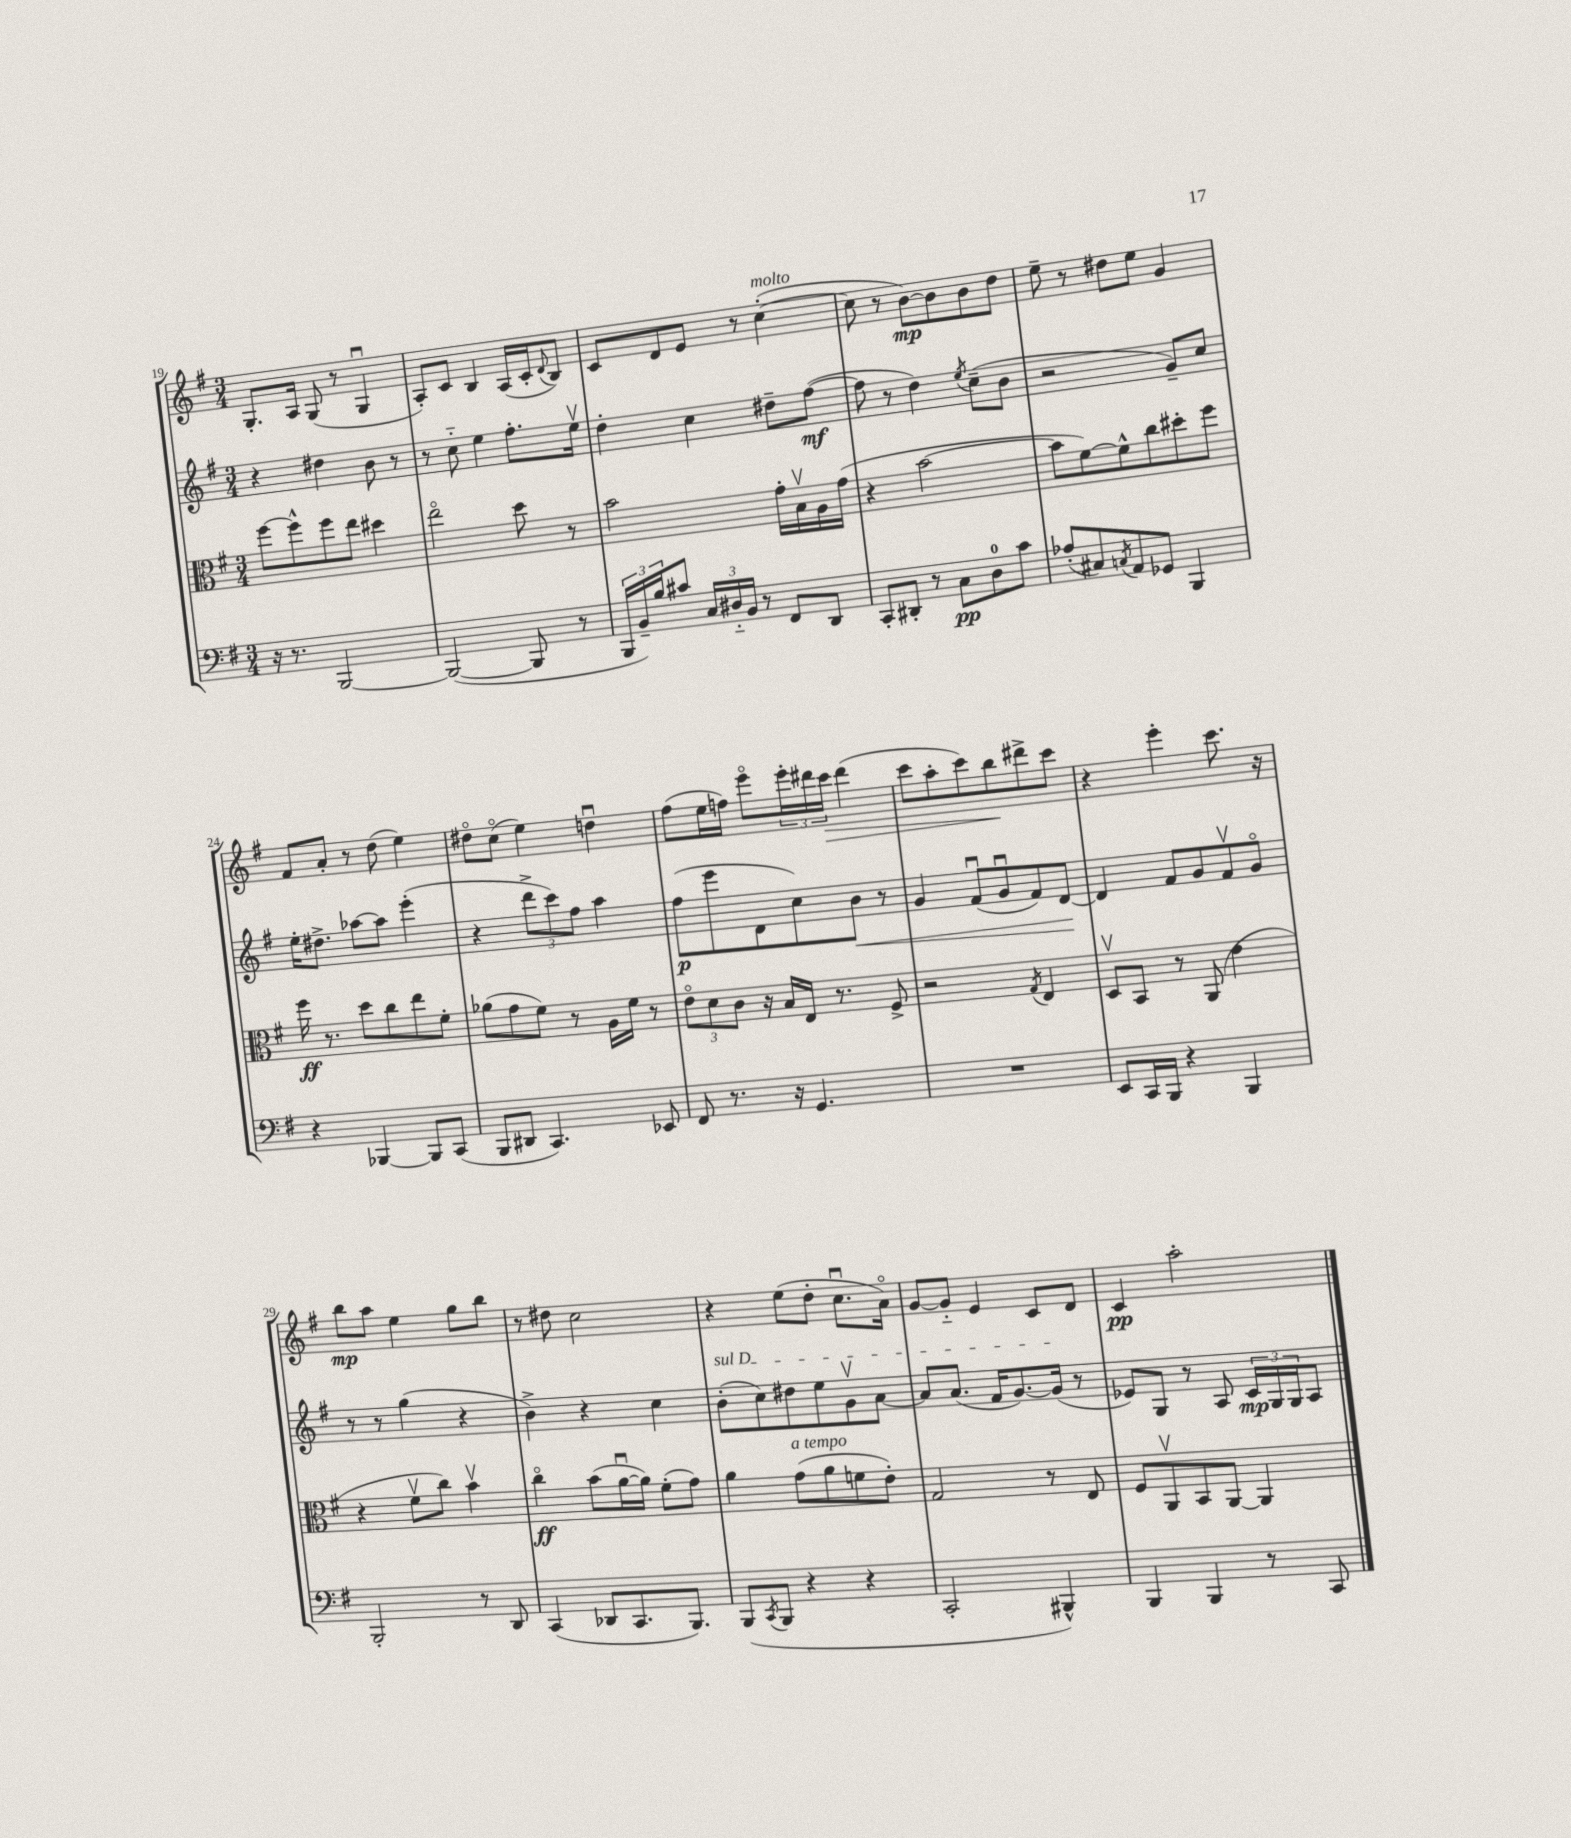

**kern	**dynam	**kern	**dynam	**kern	**dynam	**kern	**dynam
*part4	*part4	*part3	*part3	*part2	*part2	*part1	*part1
*staff4	*staff4	*staff3	*staff3	*staff2	*staff2	*staff1	*staff1
*clefF4	*	*clefC3	*	*clefG2	*	*clefG2	*
*k[f#]	*	*k[f#]	*	*k[f#]	*	*k[f#]	*
*M3/4	*	*M3/4	*	*M3/4	*	*M3/4	*
=19	=19	=19	=19	=19	=19	=19	=19
16r	.	[8ff#\L	.	4r	.	8.G'/L	.
8.r	.	.	.	.	.	.	.
.	.	8ff#^^\]	.	.	.	.	.
.	.	.	.	.	.	16A/Jk	.
[2BBB/	.	8ff#\	.	4dd#X\	.	(8G/	.
.	.	8ee\J	.	.	.	8r	.
.	.	4dd#X\	.	8b\	.	4Gu/	.
.	.	.	.	8r	.	.	.
=20	=20	=20	=20	=20	=20	=20	=20
(2BBB/_	.	2ee\	.	8r	.	8A'/L)	.
.	.	.	.	8cc\	.	8c/J	.
.	.	.	.	4ee\	.	4B/	.
8BBB/]	.	8dd\	.	8.ff#'\L	.	(16A/LL	.
.	.	.	.	.	.	16c'/J	.
.	.	.	.	.	.	8qqd/	.
8r	.	8r	.	.	.	8B/J)	.
.	.	.	.	16eev\Jk	.	.	.
=21	=21	=21	=21	=21	=21	=21	=21
24BBB/LL	.	2b\	.	4dd'\	.	8c/L	.
24BB~/)	.	.	.	.	.	.	.
24B/J	.	.	.	.	.	.	.
8c#X/J	.	.	.	.	.	8d/	.
24C/LL	.	.	.	4cc\	.	8e/J	.
24D#X/	.	.	.	.	.	.	.
24BB/JJ	.	.	.	.	.	.	.
8r	.	.	.	.	.	8r	.
!	!	!	!	!	!	!LO:TX:a:i:t=molto	!
8FF#/L	.	16g'\LL	.	8dd#X~\L	.	([4cc'\	.
.	.	16Bv\	.	.	.	.	.
8DD/J	.	16A\	.	([8ff#\J	mf	.	.
.	.	(16g\JJ	.	.	.	.	.
=22	=22	=22	=22	=22	=22	=22	=22
8CC'/L	.	4r	.	8ff#\]	.	8cc\]	.
8DD#X'/J	.	.	.	8r	.	8r	.
8r	.	[2b\	.	4dd\)	.	[8b\L)	mp
8C\L	pp	.	.	.	.	8b\]	.
.	.	.	.	8qee/	.	.	.
8D\	.	.	.	(8cc~\L	.	8b\	.
8c\J	.	.	.	8b\J	.	8dd\J	.
=23	=23	=23	=23	=23	=23	=23	=23
(8A-X'/L	.	8b\L]	.	2r	.	8ee~\	.
8C#X/)	.	[8f#\)	.	.	.	8r	.
8qCn/	.	.	.	.	.	.	.
8AA/	.	8f#^^\]	.	.	.	8dd#X\L	.
8GG-X/J	.	8cc\	.	.	.	8ee\J	.
4BBB/	.	8dd#X'\	.	8g~/L)	.	4g/	.
.	.	8ff#\J	.	8cc/J	.	.	.
!!LO:LB:g=z
=24	=24	=24	=24	=24	=24	=24	=24
4r	.	16ff#\	ff	16ee'\KL	.	8f#/L	.
.	.	8.r	.	8.dd#X^\J	.	.	.
.	.	.	.	.	.	8a'/J	.
[4BBB-X/	.	8dd\L	.	[8aa-X\L	.	8r	.
.	.	8cc\	.	8aa-\J]	.	(8dd\	.
8BBB-/L]	.	8ee\	.	(4eee'\	.	4ee\)	.
(8CC/J	.	8f#'\J	.	.	.	.	.
=25	=25	=25	=25	=25	=25	=25	=25
8BBB/L	.	(8a-X\L	.	4r	.	8dd#X\L	.
8DD#X/J	.	8g\	.	.	.	(8cc\J	.
4.CC/)	.	8f#\J)	.	12ddd^\L	.	4ee\)	.
.	.	.	.	12ccc\)	.	.	.
.	.	8r	.	.	.	.	.
.	.	.	.	12ff#\J	.	.	.
.	.	16A\LL	.	4aa\	.	4ddnu\	.
.	.	16f#\JJ	.	.	.	.	.
8EE-X/	.	8r	.	.	.	.	.
=26	=26	=26	=26	=26	=26	=26	=26
8FF#/	.	12e\L	.	(8ff#\L	p	(8ff#\L	.
.	.	12d\	.	.	.	.	.
8.r	.	.	.	8eee\	.	16ee\L	.
.	.	12c\J	.	.	.	.	.
.	.	.	.	.	.	16ffn\JJ)	.
.	.	16r	.	8d\	.	8eee\L	.
16r	.	16B/LL	.	.	.	.	.
4.GG/	.	16E/JJ	.	8cc\)	.	24eee'\L	.
.	.	.	.	.	.	24ddd#X\	.
.	.	8.r	.	.	.	.	.
!	!	!	!	!	!	!	!LO:HP:b
.	.	.	.	.	.	24ccc\JJ	>
!	!	!	!	!	!LO:HP:b	!	!
.	.	.	.	8b\J	<	(4ddd#\	.
.	.	8F#^/	.	8r	.	.	.
=27	=27	=27	=27	=27	=27	=27	=27
2.r	.	2r	.	4g/	.	8ccc\L	.
.	.	.	.	.	.	8aa'\	.
.	.	.	.	(8f#u/L	.	8ccc\)	.
.	.	.	.	8gu/	.	8bb\	.
.	.	8qG/	.	.	.	.	.
.	.	4E/	.	8f#/)	.	8ddd#X^\	]
.	.	.	.	[8d/J	.	8ccc\J	.
.	.	.	.	.	[	.	.
=28	=28	=28	=28	=28	=28	=28	=28
8EE/L	.	8Dv/L	.	4d/]	.	4r	.
16CC/L	.	8BB/J	.	.	.	.	.
16BBB/JJ	.	.	.	.	.	.	.
4r	.	8r	.	8f#/L	.	4eee'\	.
.	.	(8AA/	.	8g/	.	.	.
4BBB/	.	4e\	.	8f#v/	.	8.ccc\	.
.	.	.	.	8g/J	.	.	.
.	.	.	.	.	.	16r	.
!!LO:LB:g=z
=29	=29	=29	=29	=29	=29	=29	=29
2BBB'/	.	4r	.	8r	.	8bb\L	mp
.	.	.	.	8r	.	8aa\J	.
.	.	8f#v\L	.	(4gg\	.	4ee\	.
.	.	8cc\J)	.	.	.	.	.
8r	.	4bv\	.	4r	.	8gg\L	.
8DD/	.	.	.	.	.	8bb\J	.
=30	=30	=30	=30	=30	=30	=30	=30
(4CC/	.	4cc\	ff	4b^\)	.	8r	.
.	.	.	.	.	.	8dd#X\	.
8DD-X/L	.	(8b\L	.	4r	.	2cc\	.
8.CC/	.	[16au\L	.	.	.	.	.
.	.	16a\JJ])	.	.	.	.	.
.	.	(8f#'\L	.	4cc\	.	.	.
8.BBB/J)	.	.	.	.	.	.	.
.	.	8g\J)	.	.	.	.	.
=31	=31	=31	=31	=31	=31	=31	=31
!	!	!	!	!LO:TX:a:i:t=sul D	!	!	!
(8BBB/L	.	4a\	.	(8b'\L	.	4r	.
8qCC/	.	.	.	.	.	.	.
8BBB/J	.	.	.	8cc\)	.	.	.
!	!	!LO:TX:a:i:t=a tempo	!	!	!	!	!
4r	.	(8g\L	.	8dd#X\	.	(8ee\L	.
.	.	8a\	.	8ee\	.	8dd'\J	.
4r	.	8fn\	.	8gv\	.	8.ccu\L	.
.	.	8e'\J)	.	[8a\J	.	.	.
.	.	.	.	.	.	16a\Jk)	.
=32	=32	=32	=32	=32	=32	=32	=32
2CC'/	.	2G/	.	8a/L]	.	[8g/L	.
.	.	.	.	(8.a/J	.	8g/J]	.
.	.	.	.	.	.	4e/	.
.	.	.	.	16f#/KL	.	.	.
.	.	.	.	[8.g/)	.	.	.
4BBB#X^^/)	.	8r	.	.	.	8c/L	.
.	.	.	.	(16g/Jk]	.	.	.
.	.	8E/	.	8r	.	8d/J	.
=33	=33	=33	=33	=33	=33	=33	=33
4BBB/	.	8F#/L	.	8e-X/L)	.	4c/	pp
.	.	8AAv/	.	8G/J	.	.	.
4BBB/	.	8BB/	.	8r	.	2aa'\	.
.	.	[8AA/J	.	8A/	.	.	.
8r	.	4AA/]	.	24c/LL	mp	.	.
.	.	.	.	24G/	.	.	.
.	.	.	.	24G/J	.	.	.
8CC/	.	.	.	8A/J	.	.	.
==	==	==	==	==	==	==	==
*-	*-	*-	*-	*-	*-	*-	*-
